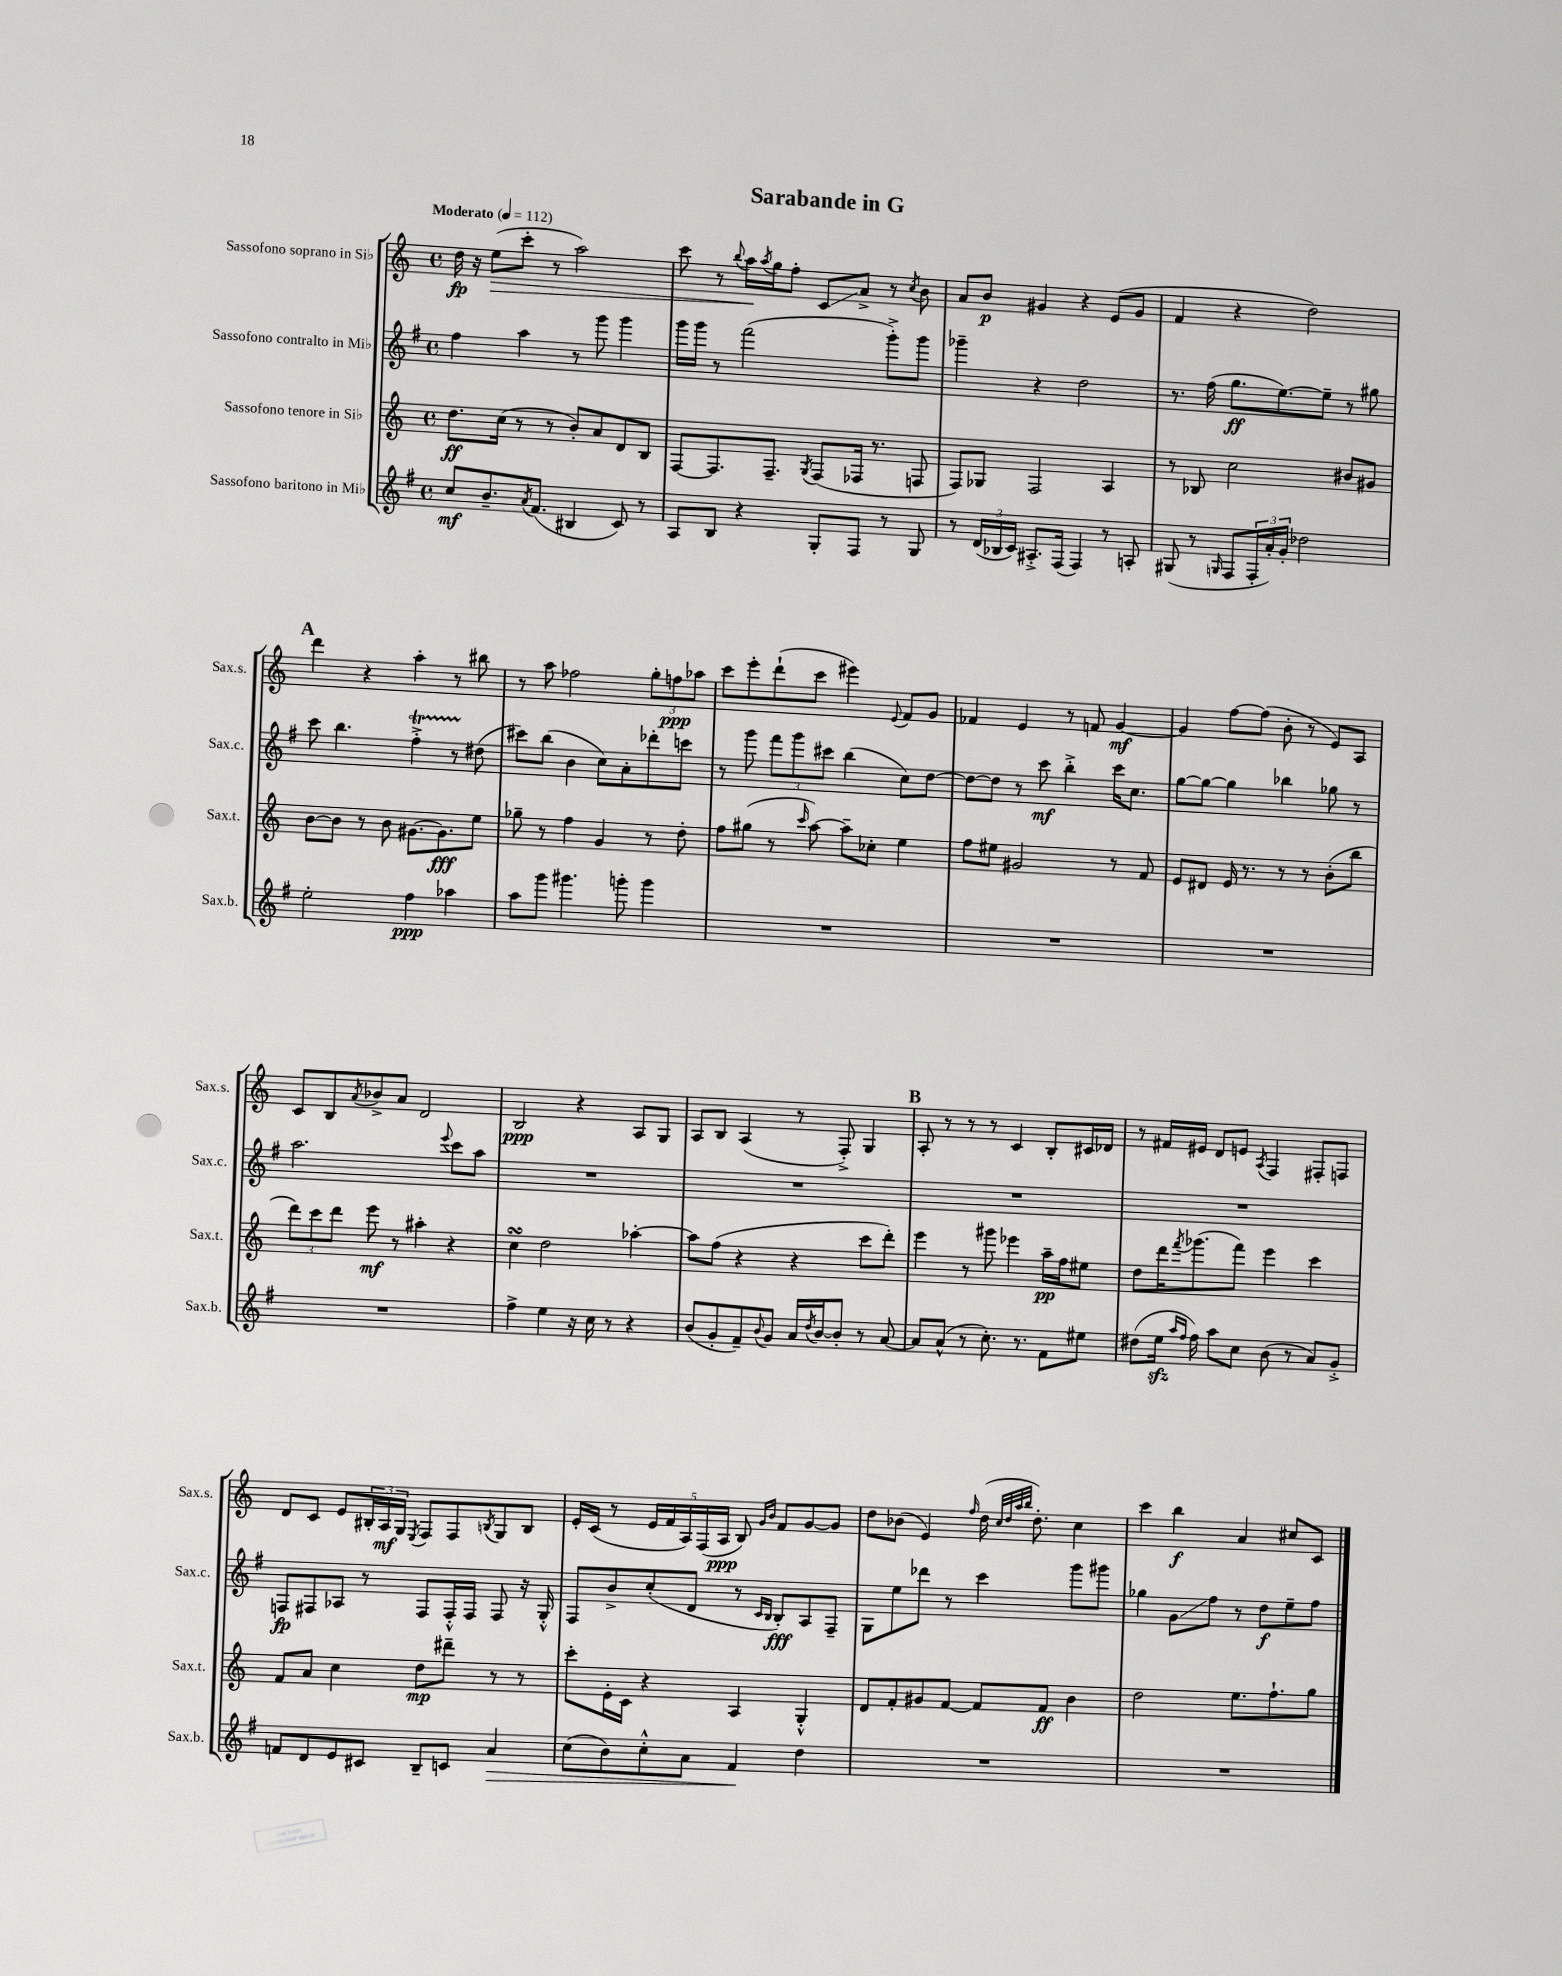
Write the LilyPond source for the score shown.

\header { title = "Sarabande in G" }
<<
\new StaffGroup <<
\new Staff = "s0" \with { instrumentName = "Sassofono soprano in Sib" shortInstrumentName = "Sax.s." } {
    \clef treble \key c \major \defaultTimeSignature \time 4/4 \tempo "Moderato" 4 = 112
    d''16\fp r16 e''8\>( c'''8-. r8 a''2) |
    c'''8 r8 \appoggiatura { b''8 } a''16\! \acciaccatura { a''8 } g''16 f''8-. c'8\glissando a'8-> r8 \acciaccatura { c''8 } b'8 |
    a'8 b'8\p gis'4 r4 e'8( gis'8 |
    f'4 r4 d''2) |
    \mark \markup { \bold "A" } d'''4 r4 a''4-. r8 bis''8 |
    r8 a''8 fes''2 \tuplet 3/2 { g''8-. f''8\ppp aes''8 } |
    c'''8 e'''8-. d'''8-!( c'''8 eis'''4) \appoggiatura { e'8 } f'8 g'8 |
    fes'4 e'4 r8 f'8 g'4~\mf |
    g'4 f''8~ f''8( b'8-. r8 e'8) a8 |
    c'8 b8 \acciaccatura { a'8 } bes'8-> a'8 d'2 |
    b2\ppp r4 a8 g8 |
    a8 b8 a4( r8 f8-.->) g4 |
    \mark \markup { \bold "B" } a8-. r8 r8 r8 c'4 b8-. cis'16 des'16 |
    r8 fis'16 eis'16 d'8 e'8 \acciaccatura { a8 } f4 fis8-. f8 |
    d'8 c'8 e'8 \tuplet 3/2 { bis16-. a16\mf g16 } \acciaccatura { e8 } f8 f8 \acciaccatura { b8 } g8 b8 |
    e'16-. c'16( r8 \tuplet 5/4 { e'16 f'16 a16) f16( a16\ppp } b8) \grace { g'16 b'16 } f'8 g'8~ g'8 |
    d''8 bes'8( e'4) \grace { f''16 } d''16( \grace { c''32 d''32 a''32 b''32 } d''8.-.) c''4 |
    c'''4 b''4\f a'4 cis''8 c'8 \bar "|." |
}
\new Staff = "s1" \with { instrumentName = "Sassofono contralto in Mib" shortInstrumentName = "Sax.c." } {
    \clef treble \key g \major \defaultTimeSignature \time 4/4
    fis''4 a''4 r8 g'''8 g'''4 |
    g'''16 g'''16 r8 fis'''2( g'''8-.->) g'''8 |
    ges'''4-- r4 d''2 |
    r8. fis''16( g''8.\ff e''8.~) e''8-- r8 gis''8 |
    \mark \markup { \bold "A" } c'''8 b''4. fis''4-.->\startTrillSpan r8 dis''8\stopTrillSpan( |
    cis'''8) b''8( b'4 c''8) a'8-. des'''8-. c'''8 |
    r8 g'''8 \tuplet 3/2 { fis'''8 g'''8 cis'''8 } b''4( c''8) d''8~ |
    d''8~ d''8 r8 c'''8\mf b''4-.-> c'''16 c''8. |
    g''8~ g''8~ g''4 bes''4 ges''8 r8 |
    a''2. \appoggiatura { e'''8 } c'''8 a''8 |
    R1 |
    R1 |
    \mark \markup { \bold "B" } R1 |
    R1 |
    f8\fp fis8 aes8 r8 fis8 fis16-.-^ fis16 fis8 r16 g16-.-^ |
    fis8 b'8-> c''8-.( d'8 r8 \grace { c'16 b16 } b8-.\fff) a8 fis8-- |
    g8 e''8 des'''8 r8 c'''4 g'''8 gis'''8 |
    ges''4 g'8\glissando fis''8 r8 d''8\f e''8-- fis''8 \bar "|." |
}
\new Staff = "s2" \with { instrumentName = "Sassofono tenore in Sib" shortInstrumentName = "Sax.t." } {
    \clef treble \key c \major \defaultTimeSignature \time 4/4
    d''8.\ff c''16( r8 r8 b'8-.) a'8 d'8 b8 |
    f8~ f8. f8.-- \acciaccatura { g8 } f8( fes16 r8. f8 |
    f8) ges8 f2 a4 |
    r8 bes8 c''2 bis'8 gis'8 |
    \mark \markup { \bold "A" } b'8~ b'8 r8 b'8 gis'8.~ gis'8.\fff e''8 |
    ges''8-- r8 f''4 g'4 r8 d''8-. |
    f''8 gis''8( r8 \grace { c'''16 } a''8~) a''8-- ces''8-. e''4 |
    f''8 eis''8 gis'2 r8 f'8 |
    e'8 dis'8 e'16 r8. r8 r8 b'8-.( b''8 |
    \tuplet 3/2 { d'''8) c'''8 d'''8 } e'''8\mf r8 ais''4-. r4 |
    c''4\turn d''2 aes''4~-. |
    aes''8 f''8( r4 r4 c'''8 d'''8-.) |
    \mark \markup { \bold "B" } e'''4 r8 gis'''8 ees'''4 a''16--\pp f''16 eis''8 |
    d''8 d'''16 \acciaccatura { f'''8 } ges'''8.( f'''8) e'''4 c'''4 |
    f'8 a'8 c''4 d''8\mp dis'''8-- r8 r8 |
    c'''8-. e'16-. c'16 r4 a4 g4-.-^ |
    d'8 f'8-. gis'8 f'8~ f'8 f'8\ff b'4 |
    d''2 e''8. f''8.-! g''8 \bar "|." |
}
\new Staff = "s3" \with { instrumentName = "Sassofono baritono in Mib" shortInstrumentName = "Sax.b." } {
    \clef treble \key g \major \defaultTimeSignature \time 4/4
    c''8\mf b'8.-- \acciaccatura { a'8 } fis'8.( bis4 c'8) r8 |
    a8 b8 r4 g8-. fis8 r8 g8 |
    r8 \tuplet 3/2 { d'16( bes16 c'16) } ais8.-.-> fis16( fis4) r8 a8-. |
    gis8( r8 \grace { g16 } fis8 \tuplet 3/2 { fis16-. a'16-.) g'16-. } des''2 |
    \mark \markup { \bold "A" } e''2-. fis''4\ppp aes''4 |
    a''8 g'''8 gis'''4. g'''8-. g'''4 |
    R1 |
    R1 |
    R1 |
    R1 |
    fis''4-> e''4 r16 c''16 r8 r4 |
    b'8( g'8-. fis'8--) \appoggiatura { b'8 } g'8 a'16 \acciaccatura { d''8 } b'16~ b'8-. r8 a'8~ |
    \mark \markup { \bold "B" } a'8 a'8-^( r8 c''8.-.) r8. fis'8 eis''8 |
    dis''8( e''16\sfz \grace { a''16 fis''16 } fis''16) a''8 c''8 b'8( r8 a'8) g'8-.-> |
    f'8 d'8 e'8 cis'8 b8-- c'8 a'4\> |
    c''8( b'8) c''8-.-^ a'8 fis'4\! d''4 |
    R1 |
    R1 \bar "|." |
}
>>
>>
\layout { \context { \Score \remove "Bar_number_engraver" } }
